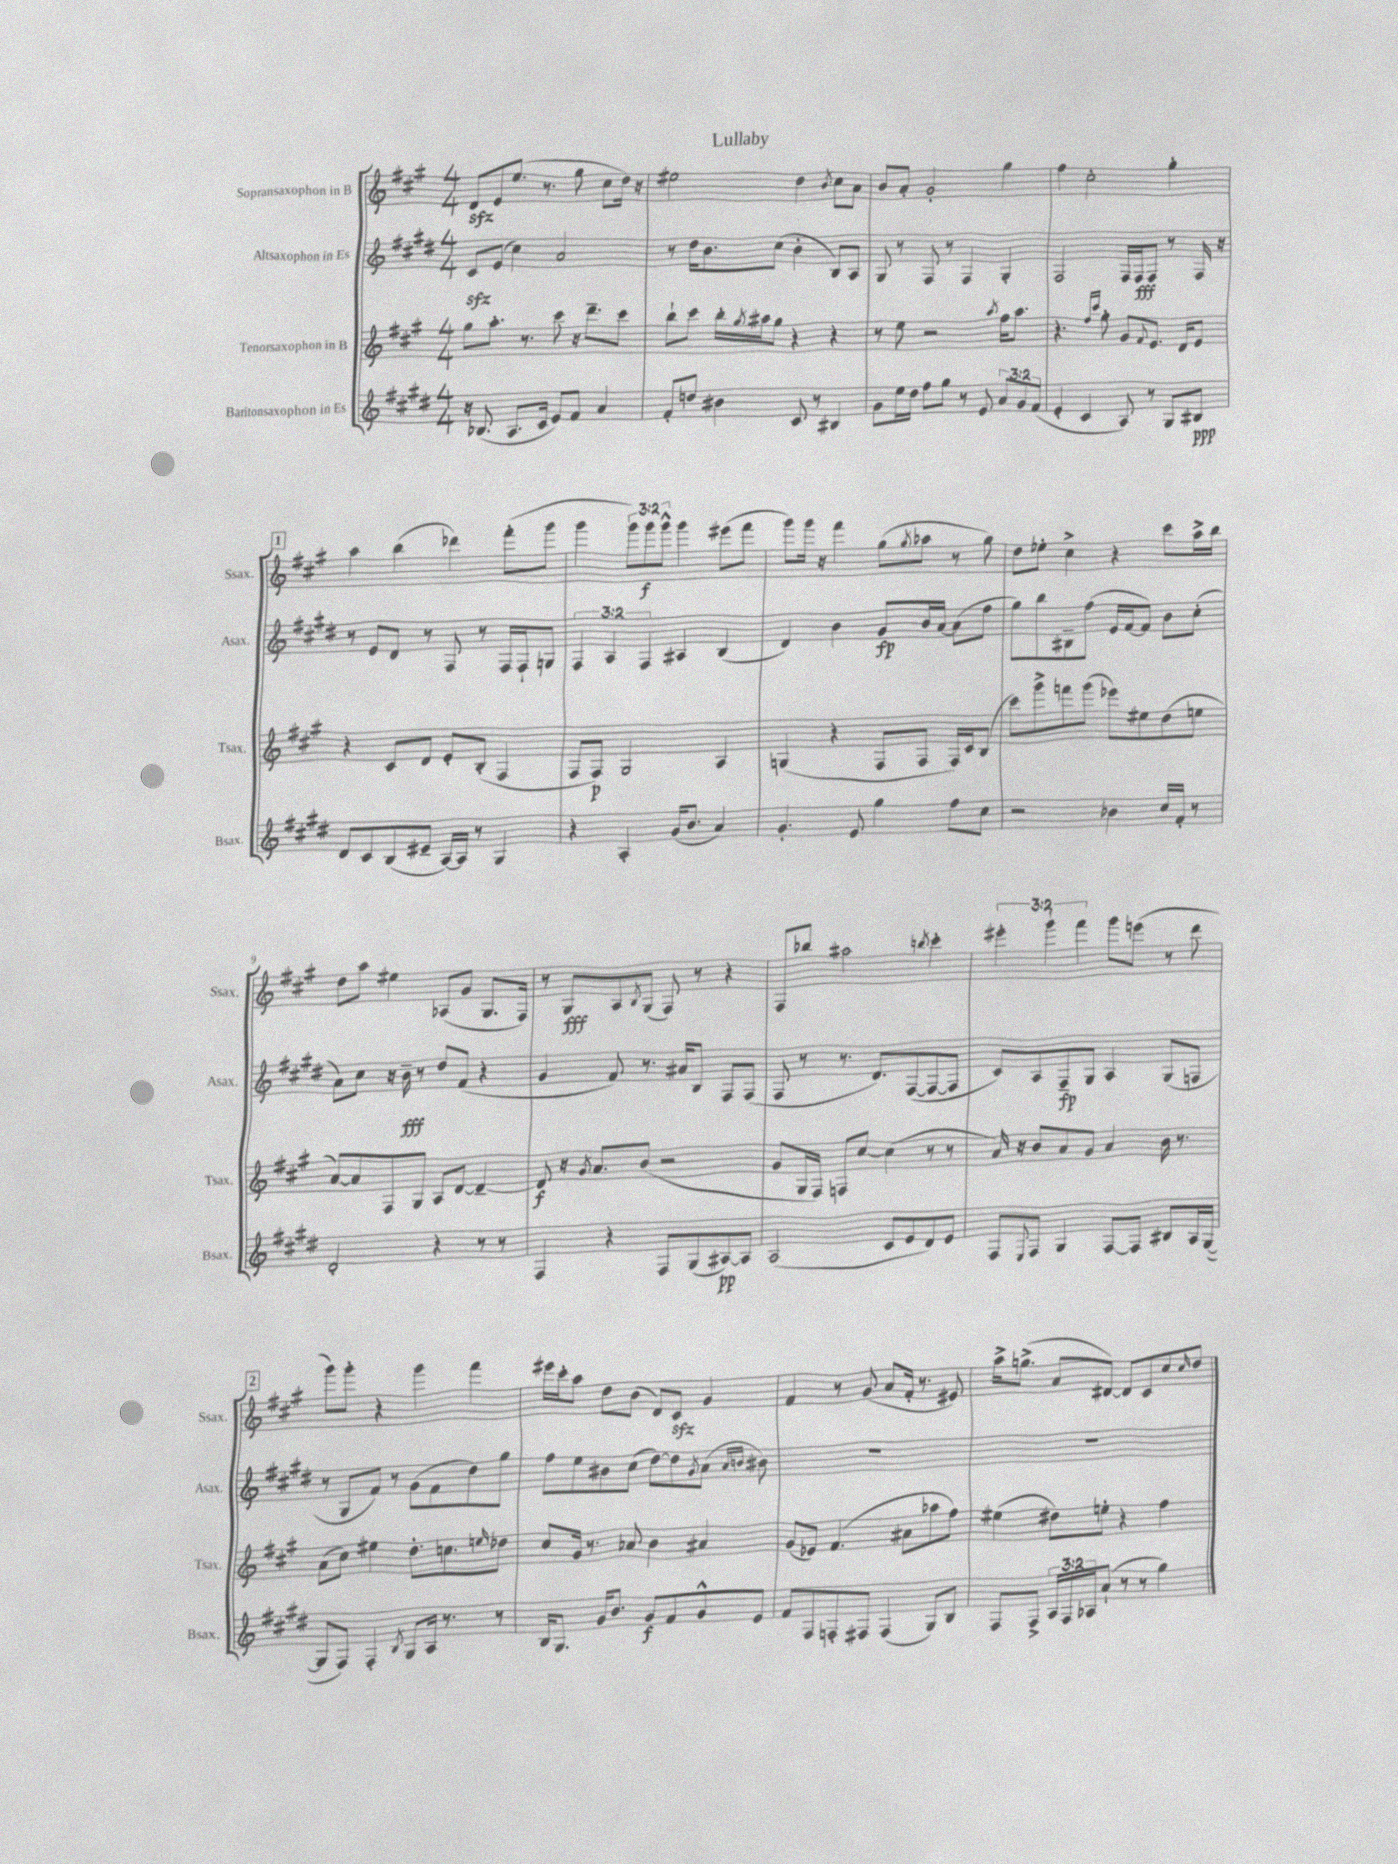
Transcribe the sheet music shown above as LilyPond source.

\header { title = "Lullaby" }
<<
\new StaffGroup <<
\new Staff = "s0" \with { instrumentName = "Sopransaxophon in B" shortInstrumentName = "Ssax." } {
    \clef treble \key a \major \numericTimeSignature \time 4/4 \override Staff.TupletNumber.text = #tuplet-number::calc-fraction-text
    d'8\sfz e'8 e''8.( r8. gis''8 cis''8 d''16) r16 |
    eis''2 d''4 \acciaccatura { b'8 } cis''8 a'8 |
    b'8 a'8-. gis'2-. gis''4 |
    fis''4 cis''2-. gis''4-. |
    \mark \markup { \box "1" } a''4 b''4( des'''4) fis'''8-.( gis'''8 |
    gis'''4 \tuplet 3/2 { gis'''8) gis'''8\f gis'''8-^ } gis'''4 eis'''8( fis'''8 |
    gis'''8) gis'''16 r16 fis'''4 gis''8( \acciaccatura { gis''8 } aes''8 r8 gis''8) |
    d''8 ees''8-. cis''4-> r4 cis'''8 a''16-> b''16 |
    d''8 a''8 eis''4 aes8( gis'8 gis8. fis16) |
    r8 gis8\fff a8 \acciaccatura { b8 } gis8( fis8) r8 r4 |
    fis8 bes''8 ais''2 \acciaccatura { b''8 } cis'''4-. |
    \tuplet 3/2 { eis'''4-. gis'''4-! fis'''4 } gis'''8 e'''8( r8 d'''8 |
    \mark \markup { \box "2" } gis'''8) gis'''8-. r4 gis'''4 fis'''4 |
    eis'''16 cis'''16-. a''8 d''8 b'8( d'8) cis'8\sfz gis'4 |
    fis'4 r8 gis'8( a'8 fis'16-. r8. eis'8) |
    a''16-> g''8.->( a'8 dis'8~) dis'8 cis'8 cis''8 \grace { cis''16 } d''8 \bar "|." |
}
\new Staff = "s1" \with { instrumentName = "Altsaxophon in Es" shortInstrumentName = "Asax." } {
    \clef treble \key e \major \numericTimeSignature \time 4/4 \override Staff.TupletNumber.text = #tuplet-number::calc-fraction-text
    cis'8\sfz e'8( cis''4) a'2 |
    r8 dis''16 b'8. cis''8( b'4-. b8) a8 |
    gis8 r8 fis8 r8 fis4 gis4-. |
    fis2 fis16 fis16\fff fis8 r8 fis16 r16 |
    \mark \markup { \box "1" } r8 e'8 dis'8 r8 fis8 r8 fis16 fis16-! g8 |
    \tuplet 3/2 { fis4 a4 fis4 } ais4 b4( |
    dis'4) b'4 gis'8\fp b'16 a'16~ a'8( fis''8 |
    gis''8) b''8 bis8-- fis''8( e'16 fis'16~ fis'8) b'8 cis''8-.( |
    a'8) cis''8 r16 b'16--\fff r8 dis''8 fis'8( r4 |
    gis'4 fis'8) r8. ais'16 b8 fis8 fis8( |
    fis8 r8 r8. dis'8.) fis8~( fis8~ fis8 |
    cis'8) a8 fis8--\fp gis8 a4 gis8( f8 |
    \mark \markup { \box "2" } r8 gis8 fis'8) r8 gis'8( fis'8 dis''8) gis''8 |
    fis''8 e''8 bis'8 cis''8( dis''8~) dis''8 \acciaccatura { gis'8 } a'8( \grace { a'16 b'16 } bis'8) |
    R1 |
    R1 \bar "|." |
}
\new Staff = "s2" \with { instrumentName = "Tenorsaxophon in B" shortInstrumentName = "Tsax." } {
    \clef treble \key a \major \numericTimeSignature \time 4/4
    gis''8 a''8.-. r8. cis'''8 r16 d'''8.-- cis'''8 |
    b''8-! cis'''8 b''16-. \acciaccatura { gis''8 } ais''16 gis''8 r4 r4 |
    r8 e''8 r2 \acciaccatura { a''8 } fis''16 a''8. |
    r4. \grace { fis''16 cis'''16 } gis''8-. gis'8 \appoggiatura { fis'8 } e'8. d'16 e'8 |
    \mark \markup { \box "1" } r4 cis'8 d'8 e'8-. b8-.( fis4 |
    fis8 fis8\p) gis2 a4 |
    g4( r4 fis8 fis8 fis16) cis'16 b8( |
    cis'''8) gis'''8-> f'''8 gis'''8( ees'''8) eis''8 d''8( e''8 |
    a'8~) a'8 fis8 gis8 a8 d'8~ d'4~-- |
    d'8\f r16 \acciaccatura { gis'8 } a'8. b'8( r2 |
    gis'8 gis16 fis16) f8 cis''8~ cis''4( r8 r8 |
    a'16) r16 b'8 a'8 gis'8 a'4 b'16 r8. |
    \mark \markup { \box "2" } a'8( cis''8) eis''4 d''8.-. c''8. \grace { e''16 } des''8 |
    cis''8 gis'16 r8. aes'8 b'4 ais'4 |
    gis'8( ees'8) fis'4.( ais'8 aes''8 fis''8) |
    eis''4( dis''8) e''8-. r4 fis''4 \bar "|." |
}
\new Staff = "s3" \with { instrumentName = "Baritonsaxophon in Es" shortInstrumentName = "Bsax." } {
    \clef treble \key e \major \numericTimeSignature \time 4/4 \override Staff.TupletNumber.text = #tuplet-number::calc-fraction-text
    r16 bes8.( a8. cis'16 e'8) fis'8 a'4 |
    fis'8-. d''8 bis'4 cis'8 r8 bis4 |
    gis'8 e''16 dis''16 fis''8 gis''8 r8 e'8 \tuplet 3/2 { a'8 gis'8 fis'8( } |
    e'4-. cis'4 a8) r8 gis8 bis8\ppp |
    \mark \markup { \box "1" } dis'8 cis'8 b8( eis'8-- a16~) a16 r8 gis4 |
    r4 a4-. gis'16( b'8. a'4) |
    gis'4.-. e'8 gis''4 fis''8 cis''8 |
    r2 bes'4 cis''16 fis'16-. r8 |
    dis'2-. r4 r8 r8 |
    fis4 r4 fis8 gis8( ais8~\pp) ais8 |
    a2( cis'8 e'8 dis'8) e'8 |
    fis8 \appoggiatura { e8 } fis8 gis4 fis8~ fis8 bis8 a16 gis16~( |
    \mark \markup { \box "2" } gis8 fis8) fis4-. \acciaccatura { b8 } gis8 a16 r8. r8 |
    b16 gis8. gis'16 b'8. gis'8\f fis'8 gis'8-^ e'8 |
    fis'8 fis8 f8-. fis8 fis4( gis8) b8 |
    fis8 fis8-> \tuplet 3/2 { a16 fis16 aes16 } a'8-!( r8 r8 gis''4) \bar "|." |
}
>>
>>
